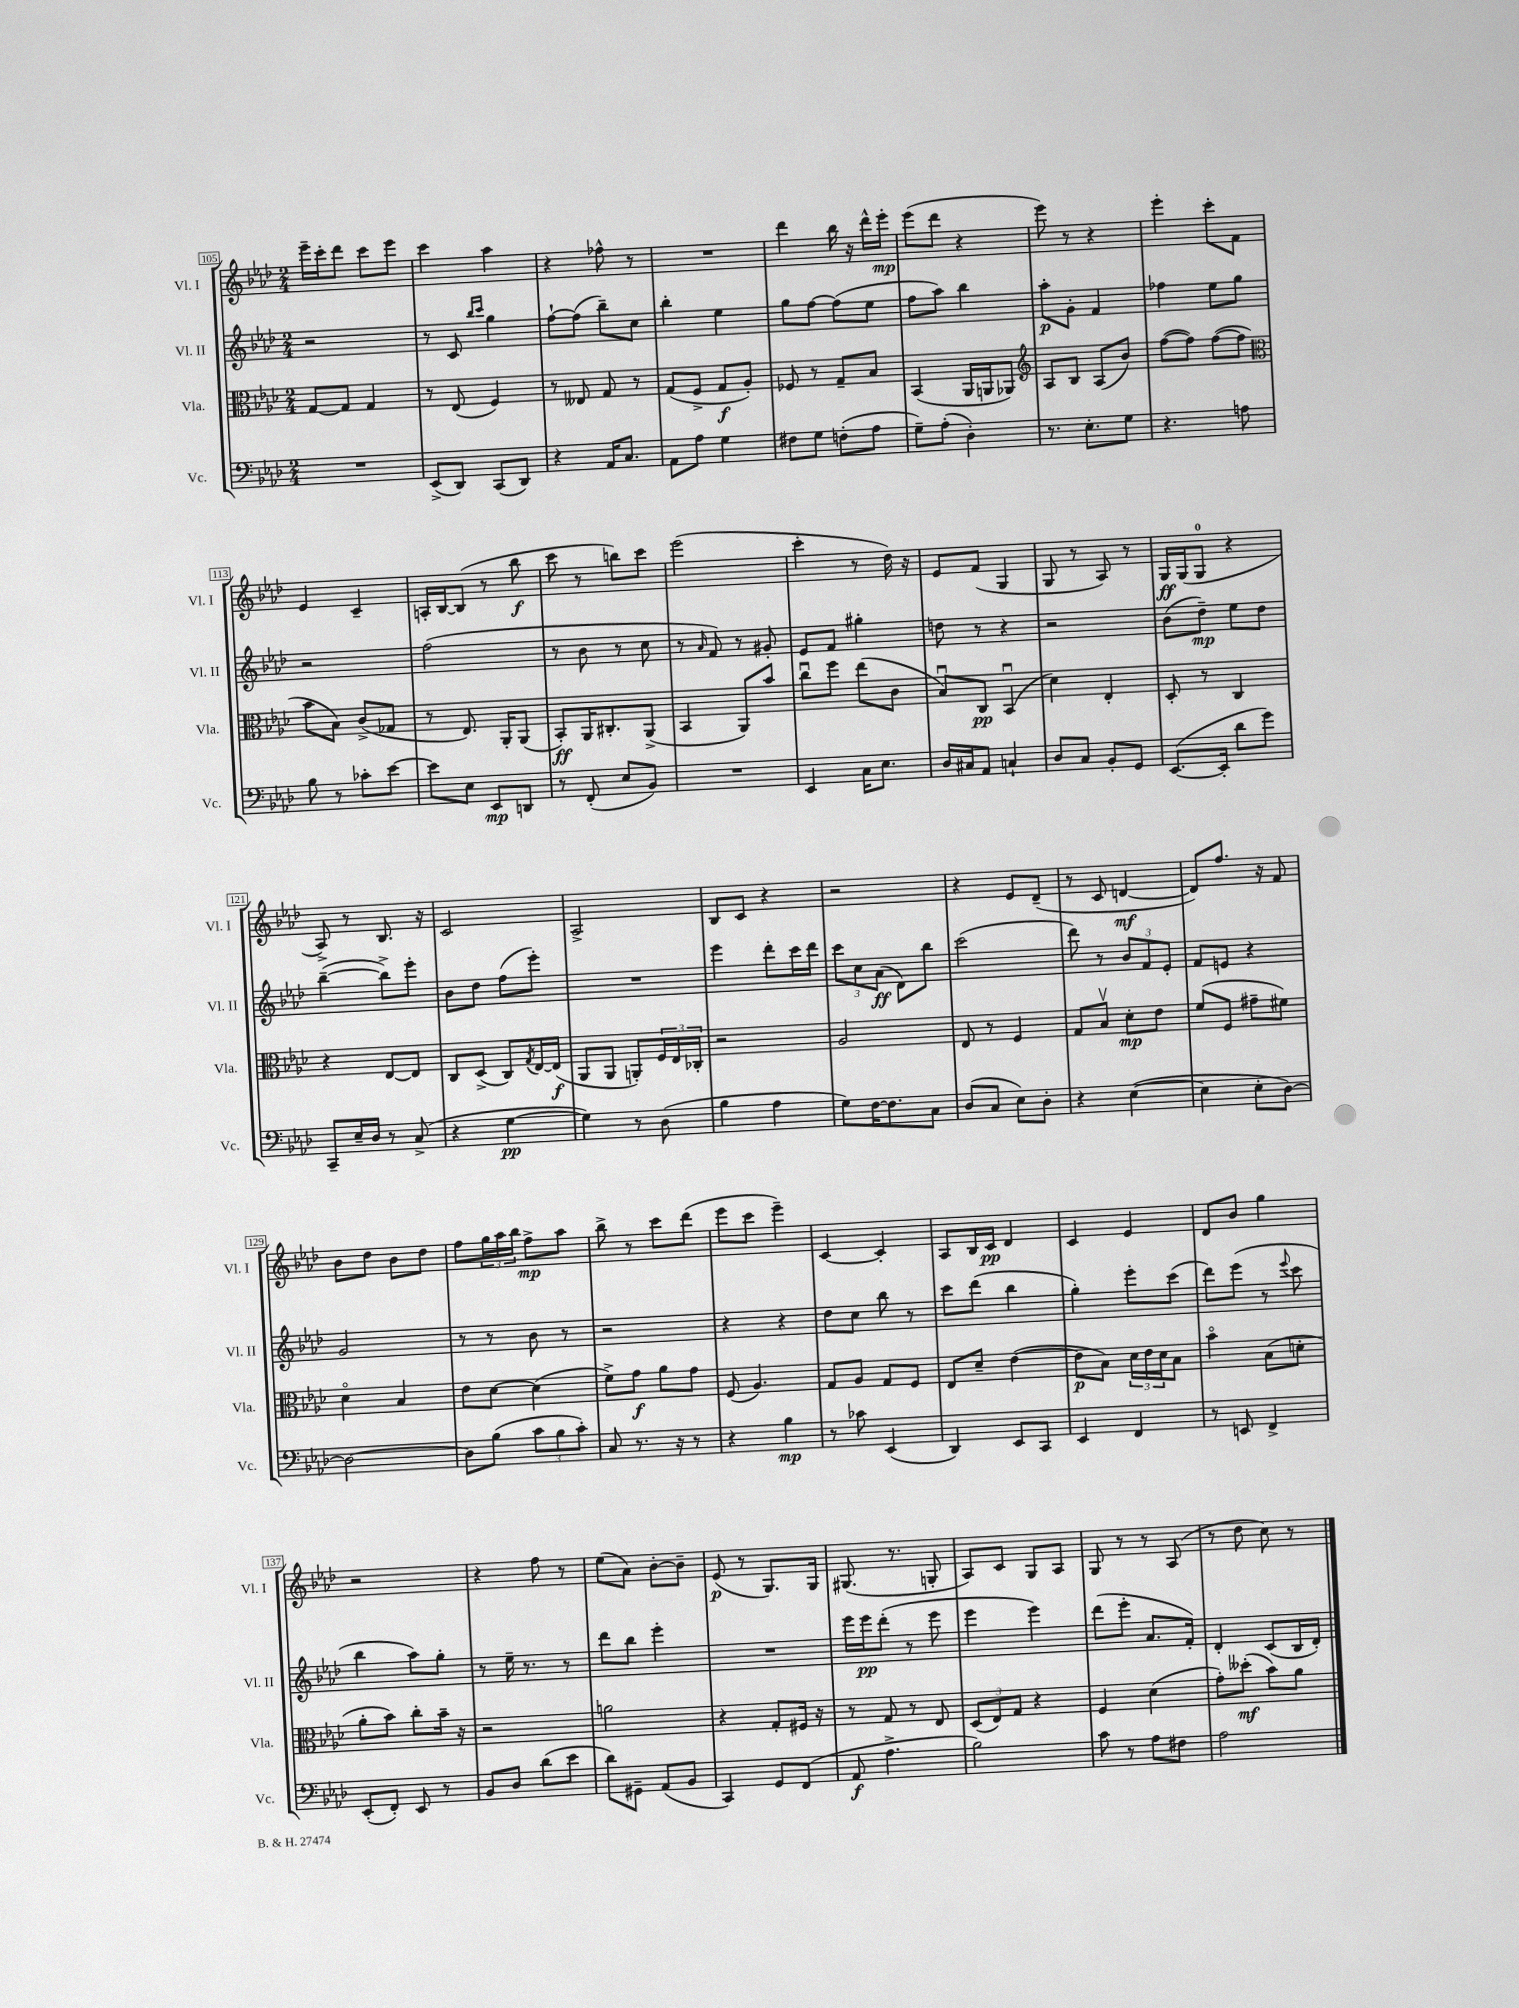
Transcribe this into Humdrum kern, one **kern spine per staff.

**kern	**kern	**kern	**kern
*staff4	*staff3	*staff2	*staff1
*clefF4	*clefC3	*clefG2	*clefG2
*k[b-e-a-d-]	*k[b-e-a-d-]	*k[b-e-a-d-]	*k[b-e-a-d-]
*M2/4	*M2/4	*M2/4	*M2/4
2r	[8G	2r	16eee-~
.	.	.	16ccc'
.	8G]	.	8ddd-
.	4G	.	8ccc
.	.	.	8eee-
=	=	=	=
(8EE-^	8r	8r	4ccc
8DD-)	(8E-	8c	.
.	.	16qqbb-	.
.	.	16qqccc	.
(8CC	4F)	4gg	4aa-
8DD-)	.	.	.
=	=	=	=
4r	8r	[8ff`	4r
.	8E--	(8ff]	.
16AA-	8G	8bb-~)	8ff-^^
8.C	.	.	.
.	8r	8cc	8r
=	=	=	=
8AA-	(8G	4bb-'	2r
8A-	8F^	.	.
4G	8G	4ee-	.
.	8A-')	.	.
=	=	=	=
8F#	8F-	8gg	4ddd-
8G	8r	[8ff	.
(8F'	8G~	(8ff]	16bb-
.	.	.	16r
8A-	8B-	8ee-	16ddd-^^
.	.	.	16eee-'
=	=	=	=
8G~)	(4BB-	8ff	(8eee-
(8A-'	.	8aa-)	8ddd-
4D-')	16AA-	4bb-	4r
.	16AA	.	.
.	8AA-)	.	.
=	=	=	=
*	*clefG2	*	*
8.r	8A-	8aa-'	8eee-)
.	8B-	8g'	8r
8.E-'	.	.	.
.	(8A-	4f	4r
8G	8b-)	.	.
=	=	=	=
4.r	([8ff	4ff-	4eee-'
.	8ff])	.	.
.	([8ff	8ee-	8ccc'
8A	8ff]	8gg	8f
=	=	=	=
*	*clefC3	*	*
8B-	8b-	2r	4e-
8r	8B-)	.	.
8c-'	(8c^	.	4c~
[8e-	8G-	.	.
=	=	=	=
8e-]	8r	(2ff	16A'
.	.	.	[16B-
8E-	8.E-)	.	(8B-]
8EE-	.	.	8r
.	16AA-'	.	.
8DD	(8AA-	.	8bb-
=	=	=	=
8r	8BB-')	8r	8ccc
(8FF'	16AA-	8b-	8r
.	8.C#'	.	.
8E-	.	8r	8bb)
8BB-)	(8AA-^	8cc	8ccc
=	=	=	=
2r	4BB-	8r	(2eee-
.	.	16qqa-	.
.	.	8f)	.
.	8AA-)	8r	.
.	8b-	8g#'	.
=	=	=	=
4EE-	8ccu	8e-	4ccc'
.	8ff	8f	.
16C	(8ee-	4gg#'	8r
8.E-	.	.	.
.	8c	.	16dd-)
.	.	.	16r
=	=	=	=
16D-	8B-u)	8dd	8e-
16C#	.	.	.
8AA-	8C	8r	(8f
4C`	(4BB-u	4r	4G
=	=	=	=
8D-	4d-)	2r	8G
8C	.	.	8r
8BB-'	4E-'	.	8A-)
8GG	.	.	8r
=	=	=	=
([8.EE-	8D-'	(8b-	16G
.	.	.	(16G
.	8r	8dd-~)	8G
16EE-']	.	.	.
8d-	4C	8ee-	4r
8g)	.	8dd-	.
=	=	=	=
8CC~	4r	([4bb-~	8A-^)
16E-~	.	.	8r
16D-	.	.	.
8r	[8E-	8bb-^])	8.B-
(8C^	8E-]	8eee-'	.
.	.	.	16r
=	=	=	=
4r	8C	8b-	2c
.	(8D-^	8dd-	.
[4G	8C)	(8ff	.
.	8qG	.	.
.	[16E-	8eee-')	.
.	(16E-]	.	.
=	=	=	=
4G])	8AA-	2r	2A-^
.	8AA-	.	.
8r	8AA')	.	.
(8D-	24F	.	.
.	24E-	.	.
.	24C-'	.	.
=	=	=	=
4B-	2r	4eee-	8B-
.	.	.	8c
4A-	.	8ddd-'	4r
.	.	16ccc	.
.	.	16ddd-	.
=	=	=	=
8G)	2A-	12ccc	2r
.	.	12cc	.
[16F	.	.	.
.	.	(12a-	.
8.F]	.	.	.
.	.	8d-)	.
8C	.	8bb-	.
=	=	=	=
(8D-	8E-	(2ccc	4r
8C	8r	.	.
8E-)	4F	.	8e-
8D-'	.	.	(8d-~
=	=	=	=
4r	8G	8ddd-)	8r
.	8B-v	8r	8c
([4E-	8d-'	12b-	[4d
.	.	12f	.
.	8e-	.	.
.	.	12e-'	.
=	=	=	=
4E-]	(8f	8f	8d])
.	8F	8e	8.ff
8E-'	8g#~	4r	.
.	.	.	16r
[8D-)	8f#)	.	8f
=	=	=	=
2D-_	4d-o	2g	8b-
.	.	.	8dd-
.	4B-	.	8b-
.	.	.	8dd-
=	=	=	=
8D-]	8e-	8r	8ff
(8B-	[8d-	8r	24gg
.	.	.	24aa-
.	.	.	24bb-
12c	(4d-]	8b-	8ff^
12B-	.	.	.
.	.	8r	8aa-
12c')	.	.	.
=	=	=	=
8C	8f^)	2r	8bb-^
8.r	8g	.	8r
.	8a-	.	8ccc
16r	.	.	.
8r	8g	.	(8ddd-
=	=	=	=
4r	(8F	4r	8eee-
.	4.A-)	.	8ccc
4B-	.	4r	4eee-~)
=	=	=	=
8r	8G	8dd-	[4c
8c-	8A-	8cc	.
(4EE-	8G	8bb-	4c']
.	8F	8r	.
=	=	=	=
4DD-)	8E-	8ccc	8A-
.	8d-~	(8ddd-	16B-
.	.	.	16c
8EE-	([4e-	4bb-	4d-
8CC	.	.	.
=	=	=	=
4EE-	8e-]	4gg')	4c
.	8B-)	.	.
4FF	24d-	8eee-'	4e-
.	24e-	.	.
.	24d-	.	.
.	8B-	(8ccc	.
=	=	=	=
8r	4b-o	8ddd-)	8d-
8EE	.	(8eee-	8b-
4FF^	(8B-	8r	4gg
.	.	8qqeee-	.
.	8d'	8ccc	.
=	=	=	=
(8EE-'	8a-'	4bb-	2r
8FF')	8b-)	.	.
8EE-	8cc'	8aa-)	.
8r	16b-~	8gg'	.
.	16r	.	.
=	=	=	=
8BB-	2r	8r	4r
8D-	.	16ee-~	.
.	.	8.r	.
(8d-	.	.	8ff
8e-	.	8r	8r
=	=	=	=
8d-)	2a	8ddd-	(8ee-
8GG#~	.	8bb-	8a-)
(8AA-	.	4eee-'	[8b-'
8BB-	.	.	8b-~]
=	=	=	=
4CC)	4r	2r	(8e-
.	.	.	8r
8GG	8G'	.	8.G)
(8FF	16F#	.	.
.	16r	.	16G
=	=	=	=
8AA-	8r	16eee-	(8.G#
.	.	16eee-	.
4.A-^	8G	(8ddd-'	.
.	.	.	8.r
.	8r	8r	.
.	8E-	8eee-	8G'
=	=	=	=
2B-)	(12D-	4eee-	8A-)
.	12E-)	.	.
.	.	.	8c
.	12G	.	.
.	4r	4eee-)	8G
.	.	.	8A-
=	=	=	=
8c	4F	(8ddd-	8G
8r	.	8eee-'	8r
8A-	(4d-	8.a-	8r
8F#	.	.	(8A-
.	.	16f')	.
=	=	=	=
2A-	8g')	4d-'	8r
.	(8dd--'	.	8dd-
.	8b-)	(8c	8cc)
.	8a-	16B-	8r
.	.	16d-')	.
==	==	==	==
*-	*-	*-	*-
